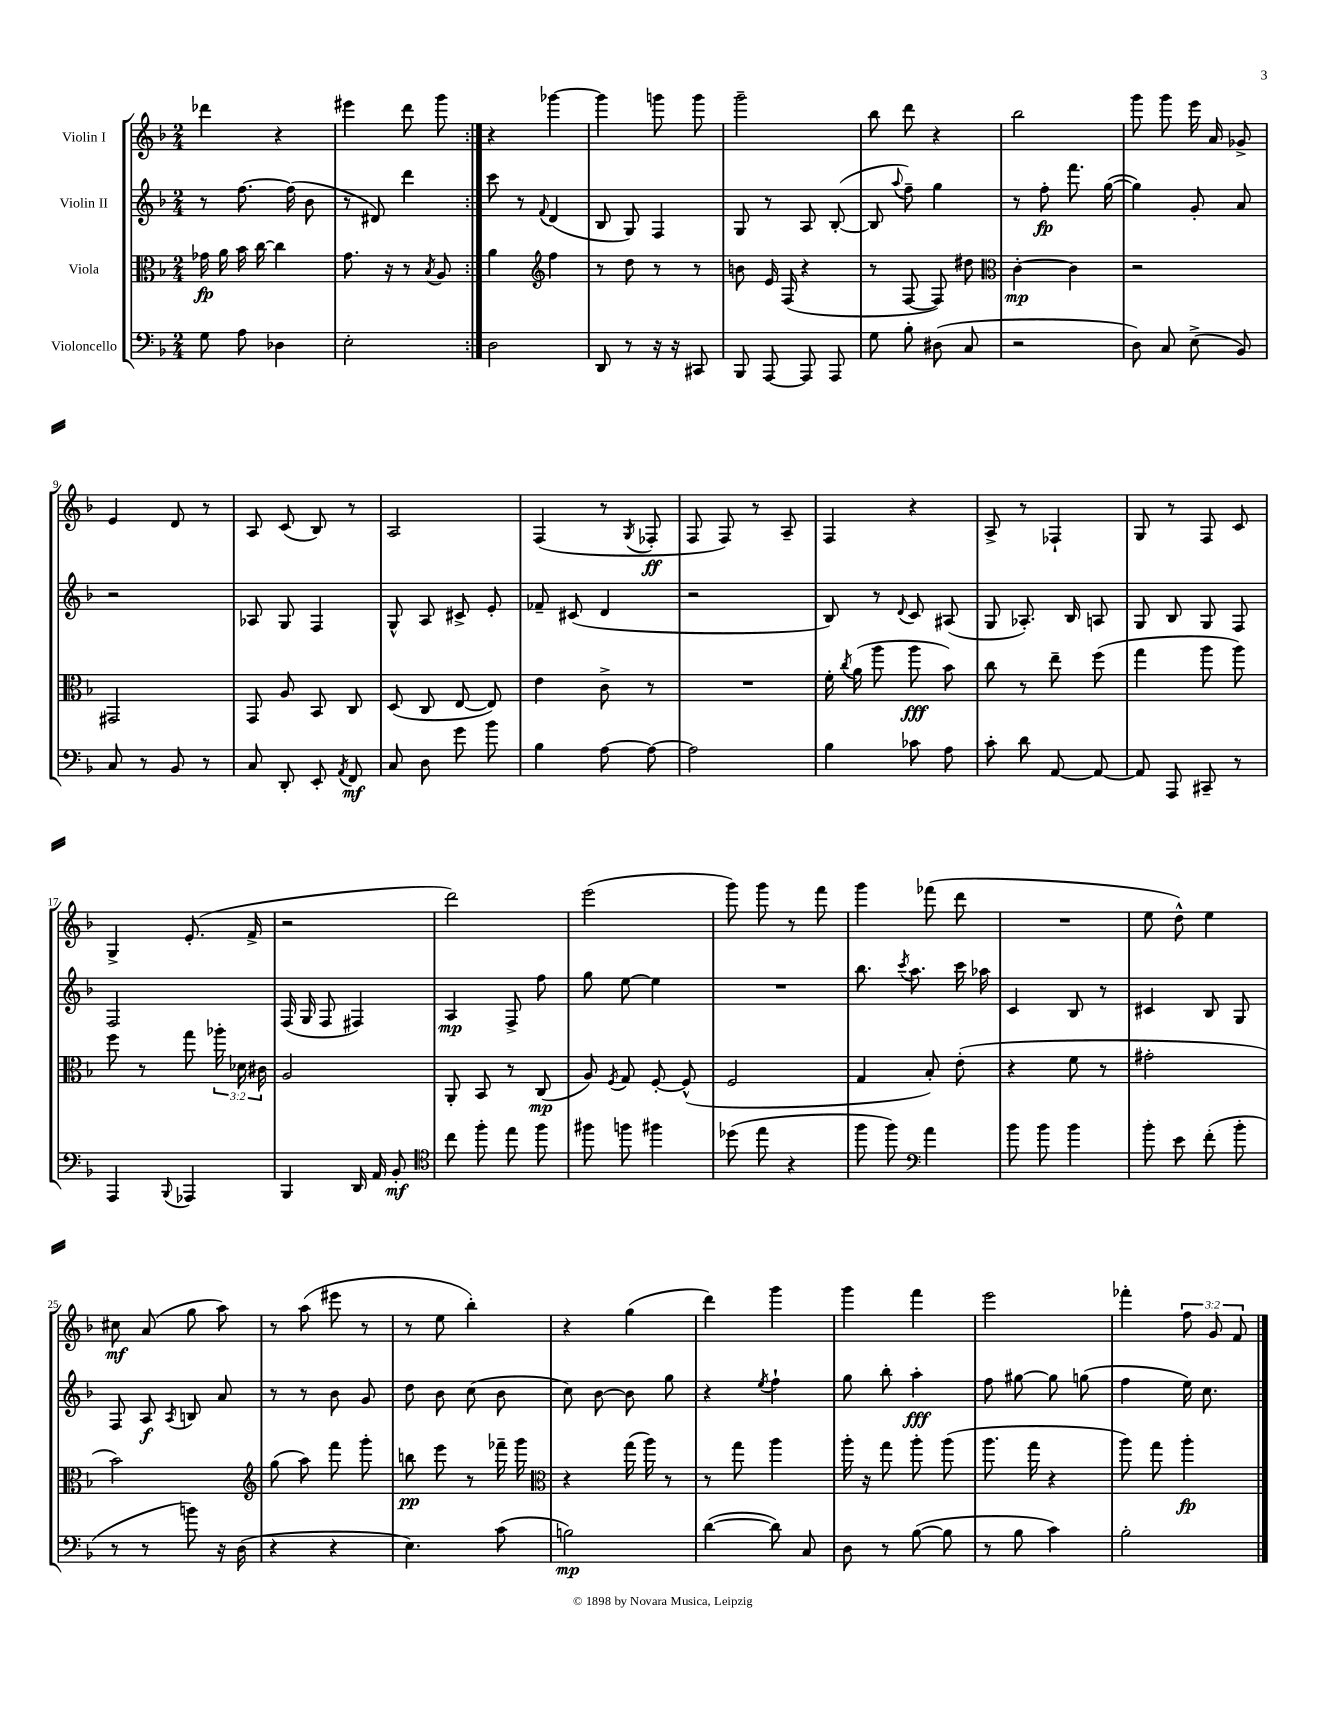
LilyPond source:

<<
\new StaffGroup <<
\new Staff = "s0" \with { instrumentName = "Violin I" } {
    \clef treble \key f \major \numericTimeSignature \time 2/4 \override Staff.TupletNumber.text = #tuplet-number::calc-fraction-text
    \autoBeamOff \repeat volta 2 { des'''4 r4 |
    eis'''4 d'''8 g'''8 | }
    r4 ges'''4~ |
    ges'''4 g'''8 g'''8 |
    g'''2-- |
    bes''8 d'''8 r4 |
    bes''2 |
    g'''8 g'''8 e'''16 a'16 ges'8-> |
    e'4 d'8 r8 |
    a8 c'8( bes8) r8 |
    a2 |
    f4( r8 \acciaccatura { g8 } fes8-.\ff |
    f8 f8) r8 a8-- |
    f4 r4 |
    a8-> r8 fes4-! |
    g8 r8 f8 c'8 |
    g4-> e'8.-.( f'16-> |
    r2 |
    d'''2) |
    e'''2( |
    g'''8) g'''8 r8 f'''8 |
    g'''4 fes'''8( d'''8 |
    R2 |
    e''8 d''8-^) e''4 |
    cis''8\mf a'8( g''8 a''8) |
    r8 a''8( eis'''8 r8 |
    r8 e''8 bes''4-.) |
    r4 g''4( |
    d'''4) g'''4 |
    g'''4 f'''4 |
    e'''2 |
    fes'''4-. \tuplet 3/2 { f''8 g'8 f'8 } \bar "|." |
}
\new Staff = "s1" \with { instrumentName = "Violin II" } {
    \clef treble \key f \major \numericTimeSignature \time 2/4
    \autoBeamOff \repeat volta 2 { r8 f''8.~ f''16( bes'8 |
    r8 dis'8) d'''4 | }
    c'''8 r8 \appoggiatura { f'8 } d'4( |
    bes8 g8) f4 |
    g8 r8 a8 bes8~-.( |
    bes8 \appoggiatura { a''8 } f''8--) g''4 |
    r8 f''8-.\fp f'''8. g''16~( |
    g''4) g'8-. a'8 |
    r2 |
    aes8 g8 f4 |
    g8-^ a8 cis'8-> e'8-. |
    fes'8-- cis'8( d'4 |
    r2 |
    bes8) r8 \appoggiatura { d'8 } c'8 ais8( |
    g8 aes8.-.) bes16 a8 |
    g8 bes8 g8 f8 |
    f2 |
    f16( g16 f8 fis4) |
    a4\mp f8-> f''8 |
    g''8 e''8~ e''4 |
    R2 |
    bes''8. \acciaccatura { c'''8 } a''8. c'''16 aes''16 |
    c'4 bes8 r8 |
    cis'4 bes8 g8 |
    f8 a8\f \acciaccatura { a8 } b8 a'8 |
    r8 r8 bes'8 g'8 |
    d''8 bes'8 c''8( bes'8 |
    c''8) bes'8~ bes'8 g''8 |
    r4 \acciaccatura { e''8 } f''4-! |
    g''8 bes''8-. a''4-.\fff |
    f''8 gis''8~ gis''8 g''8( |
    f''4 e''16) c''8. \bar "|." |
}
\new Staff = "s2" \with { instrumentName = "Viola" } {
    \clef alto \key f \major \numericTimeSignature \time 2/4 \override Staff.TupletNumber.text = #tuplet-number::calc-fraction-text
    \autoBeamOff \repeat volta 2 { ges'16\fp a'16 bes'16 c''16~ c''4 |
    g'8. r16 r8 \acciaccatura { bes8 } a8 | }
    a'4 \clef treble f''4 |
    r8 d''8 r8 r8 |
    b'8 e'16 f16( r4 |
    r8 f8~ f8) dis''8 |
    \clef alto c'4~-.\mp c'4 |
    r2 |
    gis,2 |
    g,8 a8 bes,8 c8 |
    d8( c8 e8~ e8) |
    e'4 c'8-> r8 |
    R2 |
    f'16-. \acciaccatura { c''8 } a'16( a''8 a''8\fff bes'8) |
    c''8 r8 e''8-- f''8( |
    g''4 a''8 a''8) |
    f''8 r8 g''8 \tuplet 3/2 { aes''16-. des'16 cis'16 } |
    a2 |
    a,8-. bes,8 r8 c8\mp( |
    a8) \acciaccatura { f8 } g8 f8~-. f8-^( |
    f2 |
    g4 bes8-.) e'8-.( |
    r4 f'8 r8 |
    gis'2-. |
    bes'2) |
    \clef treble g''8( a''8) f'''8 g'''8-. |
    b''8\pp e'''8 r8 fes'''16-- g'''16 |
    \clef alto r4 g''16( a''16) r8 |
    r8 g''8 a''4 |
    a''16-. r16 g''8 a''8-. a''8( |
    a''8. g''16 r4 |
    a''8) g''8 a''4-.\fp \bar "|." |
}
\new Staff = "s3" \with { instrumentName = "Violoncello" } {
    \clef bass \key f \major \numericTimeSignature \time 2/4
    \autoBeamOff \repeat volta 2 { g8 a8 des4 |
    e2-. | }
    d2 |
    d,8 r8 r16 r16 cis,8 |
    bes,,8 a,,8~ a,,8 a,,8 |
    g8 bes8-. dis8( c8 |
    r2 |
    d8) c8 e8->( bes,8) |
    c8 r8 bes,8 r8 |
    c8 d,8-. e,8-. \acciaccatura { a,8 } f,8\mf |
    c8 d8 g'8 bes'8 |
    bes4 a8~ a8~ |
    a2 |
    bes4 ces'8 a8 |
    c'8-. d'8 a,8~ a,8~ |
    a,8 a,,8 cis,8-- r8 |
    a,,4 \appoggiatura { bes,,8 } aes,,4 |
    bes,,4 d,16 a,16 bes,8-.\mf |
    \clef tenor c''8 f''8-. e''8 f''8 |
    fis''8 f''8 fis''4 |
    des''8( e''8 r4 |
    f''8 f''8) \clef bass a'4 |
    bes'8 bes'8 bes'4 |
    bes'8-. e'8 f'8-.( bes'8-. |
    r8 r8 b'8) r16 d16( |
    r4 r4 |
    e4.) c'8( |
    b2\mp) |
    d'4~( d'8) c8 |
    d8 r8 bes8~( bes8 |
    r8 bes8 c'4) |
    bes2-. \bar "|." |
}
>>
>>
